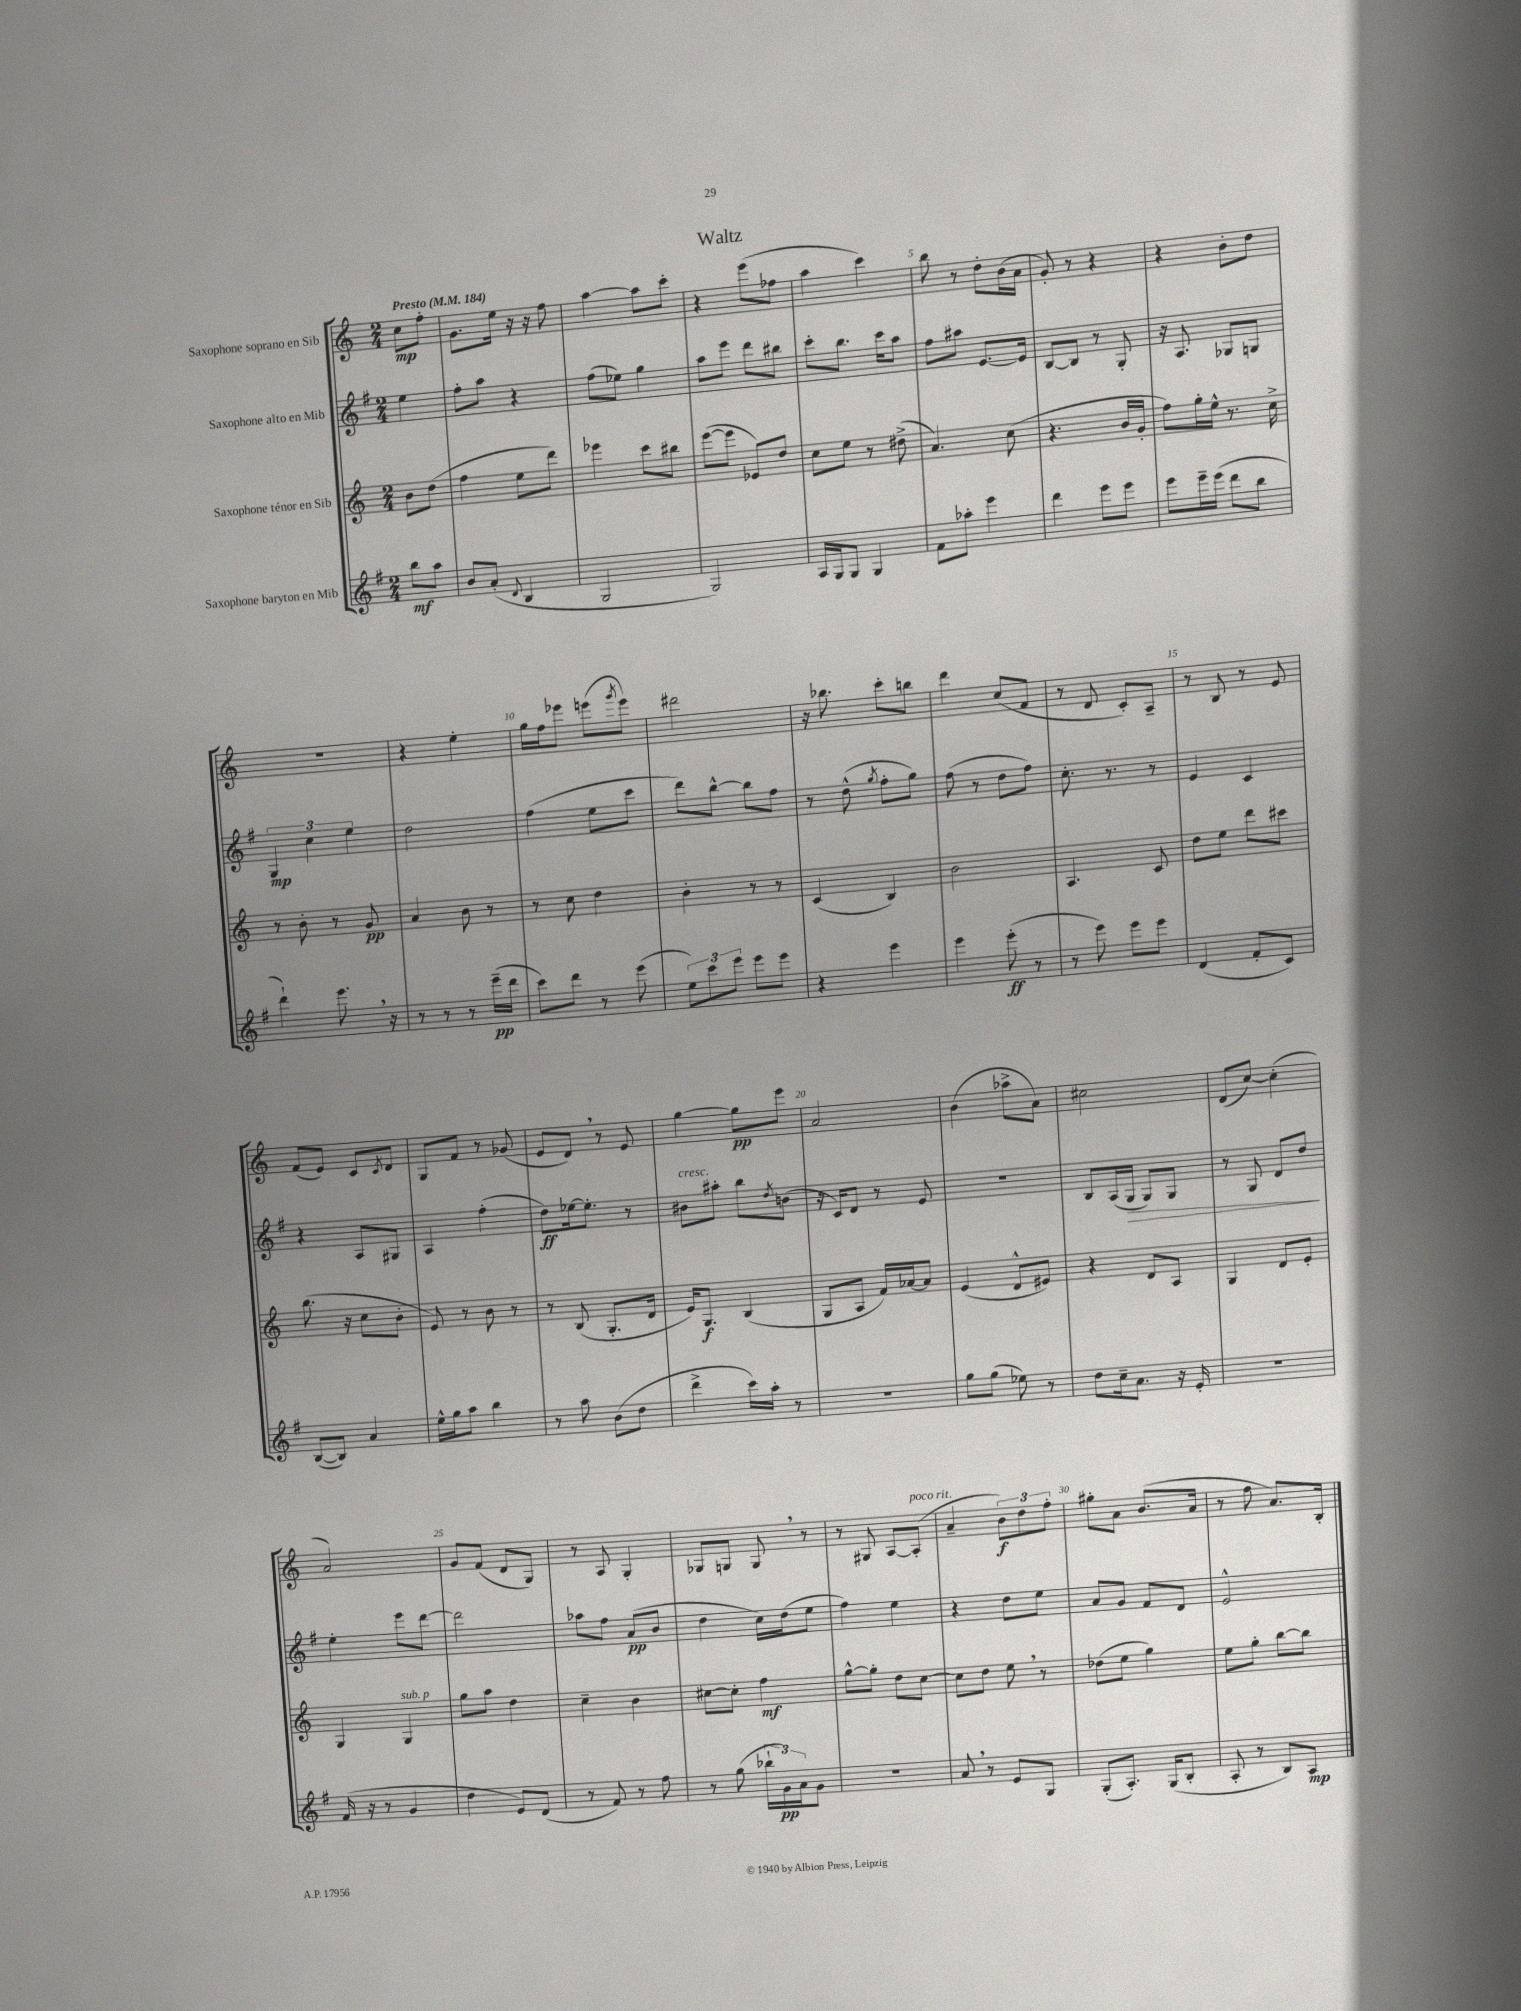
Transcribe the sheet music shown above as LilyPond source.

\header { title = "Waltz" }
<<
\new StaffGroup <<
\new Staff = "s0" \with { instrumentName = "Saxophone soprano en Sib" } {
    \clef treble \key c \major \numericTimeSignature \time 2/4 \partial 4 \tempo "Presto" 4 = 184
    c''8\mp f''8-. |
    g'8. e''16 r16 r16 f''8 |
    a''4~ a''8 c'''8-. |
    r4 e'''8( fes''8 |
    a''4 c'''4) |
    b''8 r8 d''8-. b'16( a'16 |
    g'8-.) r8 r4 |
    r4 b'8-. d''8 |
    r2 |
    r4 e''4-. |
    g''16 f''16 ees'''8 e'''8( \acciaccatura { g'''8 } e'''8) |
    dis'''2 |
    r16 bes''8. c'''8-. b''8 |
    d'''4 c''8( f'8 |
    r8 d'8 c'8-.) a8-- |
    r8 b8 r8 e'8 |
    f'8( e'8) c'8 \acciaccatura { c'8 } d'8 |
    g8 f'8 r8 ges'8( |
    e'8 d'8) \breathe r8 e'8 |
    g''4~ g''8\pp e'''8 |
    a'2 |
    b'4( aes''8-> a'8) |
    cis''2 |
    d'8( c''8~) c''4-.( |
    a'2) |
    g'8 f'8( d'8 g8) |
    r8 a8 g4-. |
    ges8 g8 g8 \breathe r8 |
    r8 gis8 a8~ a8-.^\markup { \italic "poco rit." }( |
    a'4-- \tuplet 3/2 { b'8\f) d''8 f''8-. } |
    gis''8-. a'8 b'8.( a'16 |
    r8 f''8 a'8.) b16-. \bar "|." |
}
\new Staff = "s1" \with { instrumentName = "Saxophone alto en Mib" } {
    \clef treble \key g \major \numericTimeSignature \time 2/4 \partial 4
    e''4 |
    fis''8-. a''8 r4 |
    fis''8( ees''8) g''4 |
    a''8 e'''8 d'''8 bis''8 |
    c'''8-. b''8. c'''16 a''8 |
    fis''8 ais''8 e'8.~ e'16 |
    b8~ b8 r8 g8-. |
    r16 a8. ges8 g8 |
    \tuplet 3/2 { g4\mp c''4 e''4 } |
    d''2 |
    fis''4( e''8 c'''8 |
    d'''8) b''8~-^ b''8 fis''8 |
    r8 d''8-^( \acciaccatura { g''8 } fis''8-. g''8) |
    fis''8( r8 d''8 fis''8) |
    c''8.-. r8. r8 |
    e'4 c'4 |
    r4 a8 gis8 |
    a4 fis''4-.( |
    d''8\ff) ees''16~ ees''8.-. r8 |
    bis'8^\markup { \italic "cresc." } ais''8-. b''8 \acciaccatura { d''8 } b'8( |
    r16 c'16) d'8 r8 e'8 |
    r2 |
    b8 a16( g16\> g8) g8 |
    r8 g8 d'8 d''8\! |
    e''4-. e'''8 d'''8~ |
    d'''2 |
    aes''8 fis''8 a'8\pp( b'8 |
    d''4 c''16) d''16( e''8 |
    fis''4) e''4 |
    r4 d''8 e''8 |
    a'8 g'8 fis'8 d'8 |
    e'2-^ \bar "|." |
}
\new Staff = "s2" \with { instrumentName = "Saxophone ténor en Sib" } {
    \clef treble \key c \major \numericTimeSignature \time 2/4 \partial 4
    b'8 d''8( |
    f''4 e''8 d'''8) |
    ees'''4 c'''8 bis''8 |
    e'''8~( e'''8 ees'8) d''8 |
    c''8 e''8 r8 dis''8->( |
    a'4.) c''8( |
    r4. b'16 g'16-. |
    f''8) g''16-. e''16-^ r8. c''16-> |
    r8 b'8-. r8 g'8\pp |
    a'4 b'8 r8 |
    r8 c''8 d''4 |
    b'4-. r8 r8 |
    c'4( b4) |
    b'2 |
    a4. c'8 |
    d''8 e''8 d'''8 cis'''8 |
    b''8.( r16 c''8 b'8-. |
    e'8) r8 b'8 r8 |
    r8 b8( g8.-. d'16 |
    e'16) g8.\f b4( |
    g8 a8 f'16) aes'16~ aes'8 |
    e'4( d'8-^ eis'8) |
    r4 d'8 a8 |
    g4 d'8 e'8-. |
    g4 g4^\markup { \italic "sub. p" } |
    g''8 a''8 d''4 |
    c''4-- b'4 |
    cis''8~ cis''8-. f''4\mf |
    g''8~-^ g''8-. d''8 c''8~ |
    c''8 d''8 e''8 \breathe r8 |
    des''8( e''8 g''4) |
    e''8 g''8-. b''8~ b''8 \bar "|." |
}
\new Staff = "s3" \with { instrumentName = "Saxophone baryton en Mib" } {
    \clef treble \key g \major \numericTimeSignature \time 2/4 \partial 4
    b''8\mf a''8 |
    b'8 a'8-.( \appoggiatura { d'8 } b4 |
    g2 |
    g2) |
    a16 g16 g8 g4 |
    fis'8 aes''8-. e'''4 |
    d'''4 e'''8 e'''8 |
    e'''8 e'''16-- e'''16( d'''8 b''8 |
    d'''4-!) e'''8. \breathe r16 |
    r8 r8 r8 e'''16--\pp( d'''16 |
    c'''8) d'''8 r8 e'''8( |
    \tuplet 3/2 { e''8) c'''8 e'''8 } e'''8 e'''8 |
    r4 e'''4 |
    e'''4 e'''8-.\ff( r8 |
    r8 e'''8) e'''8 e'''8 |
    d'4( fis'8-. c'8) |
    b8~( b8) a'4 |
    e''16-^ g''16 a''8 b''4 |
    r8 a''8 b'8( d''8 |
    d'''4-> c'''16) a''16-. r8 |
    r2 |
    g''8 g''8( ees''8) r8 |
    d''8 c''16-- a'8. r16 e'16-. |
    R2 |
    fis'16( r16 r8 g'4 |
    d''4 e'8) d'8( |
    r8 fis'8) r8 fis''8 |
    r8 g''8( \tuplet 3/2 { bes''16-! g'16\pp) a'16 } g'8 |
    R2 |
    a'8 \breathe r8 e'8 g8 |
    g8-.( a8.-.) g16( b8-. |
    a8-. r8 b8) a8\mp \bar "|." |
}
>>
>>
\layout { \context { \Score \override BarNumber.break-visibility = ##(#f #t #t) barNumberVisibility = #(every-nth-bar-number-visible 5) } }
